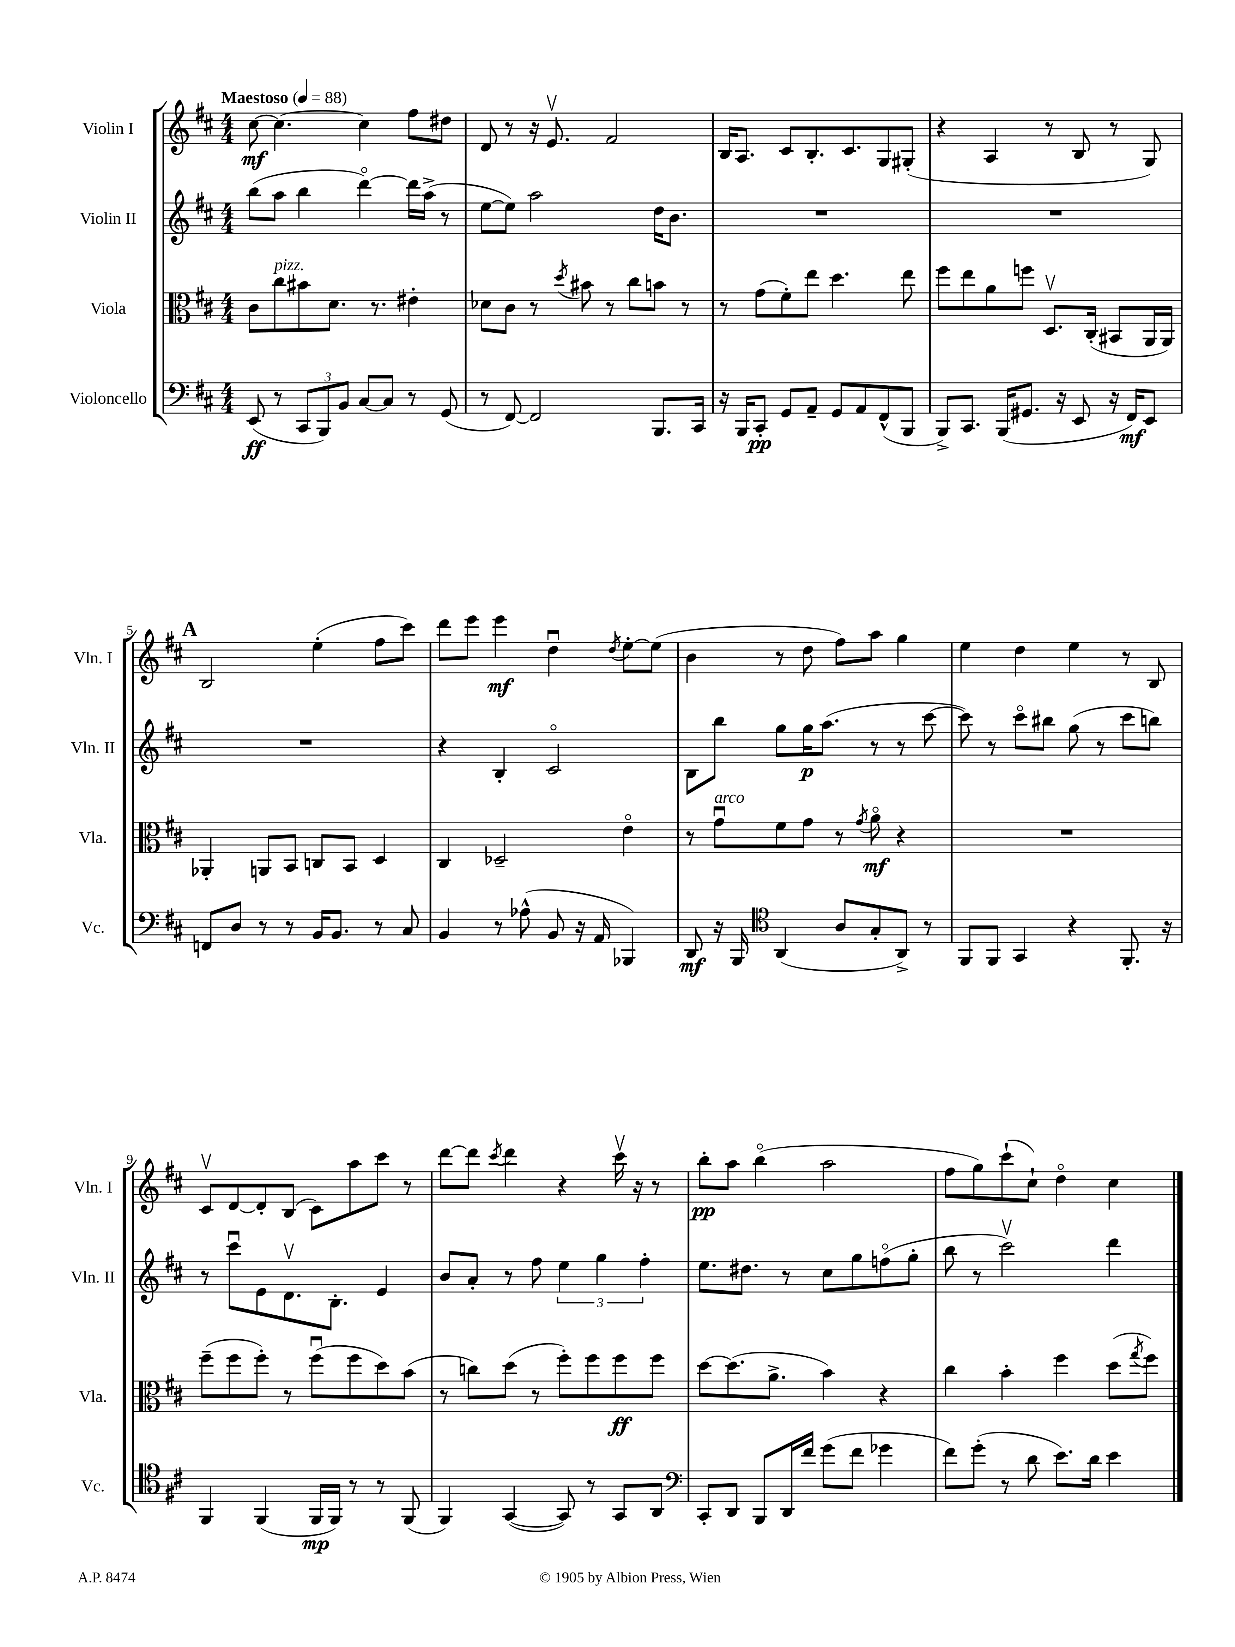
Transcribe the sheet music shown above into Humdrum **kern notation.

**kern	**dynam	**kern	**dynam	**kern	**dynam	**kern	**dynam
*part4	*part4	*part3	*part3	*part2	*part2	*part1	*part1
*staff4	*staff4	*staff3	*staff3	*staff2	*staff2	*staff1	*staff1
*I"Violoncello	*	*I"Viola	*	*I"Violin II	*	*I"Violin I	*
*I'Vc.	*	*I'Vla.	*	*I'Vln. II	*	*I'Vln. I	*
*clefF4	*	*clefC3	*	*clefG2	*	*clefG2	*
*k[f#c#]	*	*k[f#c#]	*	*k[f#c#]	*	*k[f#c#]	*
*M4/4	*	*M4/4	*	*M4/4	*	*M4/4	*
*MM88	*	*MM88	*	*MM88	*	*MM88	*
=1	=1	=1	=1	=1	=1	=1	=1
!	!	!	!	!	!	!LO:TX:a:B:t=Maestoso	!
(8EE/	ff	8c#\L	.	(8bb\L	.	[8cc#\	mf
!	!	!LO:TX:a:i:t=pizz.	!	!	!	!	!
8r	.	8cc#\	.	8aa\J	.	4.cc#\_	.
12CC#/L	.	8b#X\	.	4bb\	.	.	.
12BBB/)	.	.	.	.	.	.	.
.	.	8.d\J	.	.	.	.	.
12BB/J	.	.	.	.	.	.	.
[8C#/L	.	.	.	[4ddd\)	.	4cc#\]	.
.	.	8.r	.	.	.	.	.
8C#/J]	.	.	.	.	.	.	.
8r	.	4e#X'\	.	16ddd\LL]	.	8ff#\L	.
.	.	.	.	(16aa^\JJ	.	.	.
(8GG/	.	.	.	8r	.	8dd#X\J	.
=2	=2	=2	=2	=2	=2	=2	=2
8r	.	8d-X\L	.	[8ee\L	.	8d/	.
[8FF#/)	.	8c#\J	.	8ee\J])	.	8r	.
2FF#/]	.	8r	.	2aa\	.	16r	.
.	.	.	.	.	.	8.ev/	.
.	.	8qdd/	.	.	.	.	.
.	.	8b#X\	.	.	.	.	.
.	.	8r	.	.	.	2f#/	.
.	.	8cc#\L	.	.	.	.	.
8.BBB/L	.	8bn\J	.	16dd\KL	.	.	.
.	.	.	.	8.b\J	.	.	.
.	.	8r	.	.	.	.	.
16CC#/Jk	.	.	.	.	.	.	.
=3	=3	=3	=3	=3	=3	=3	=3
16r	.	8r	.	1r	.	16B/KL	.
16BBB/KL	.	.	.	.	.	8.A/J	.
8CC#'/J	pp	(8g\L	.	.	.	.	.
8GG/L	.	8f#'\)	.	.	.	8c#/L	.
8AA~/J	.	8ee\J	.	.	.	8.B'/	.
8GG/L	.	4.dd\	.	.	.	.	.
.	.	.	.	.	.	8.c#/	.
8AA/	.	.	.	.	.	.	.
(8FF#^^/	.	.	.	.	.	8G/	.
8BBB/J	.	8ee\	.	.	.	(8G#X'/J	.
=4	=4	=4	=4	=4	=4	=4	=4
8BBB^/L)	.	8ff#\L	.	1r	.	4r	.
8.CC#/J	.	8ee\	.	.	.	.	.
.	.	8a\	.	.	.	4A/	.
(16BBB/KL	.	.	.	.	.	.	.
8.GG#X/J	.	8ffn\J	.	.	.	.	.
.	.	8.Dv/L	.	.	.	8r	.
16r	.	.	.	.	.	.	.
8EE/	.	.	.	.	.	8B/	.
.	.	(16C#'/Jk	.	.	.	.	.
16r	.	8BB#X/L	.	.	.	8r	.
16FF#/KL)	mf	.	.	.	.	.	.
8EE/J	.	16AA/L	.	.	.	8G/)	.
.	.	16AA/JJ)	.	.	.	.	.
!!LO:LB:g=z
!!LO:REH:place=s1:t=A
=5	=5	=5	=5	=5	=5	=5	=5
8FFn/L	.	4AA-X'/	.	1r	.	2B/	.
8D/J	.	.	.	.	.	.	.
8r	.	8AAn/L	.	.	.	.	.
8r	.	8BB/J	.	.	.	.	.
16BB/KL	.	8Cn/L	.	.	.	(4ee'\	.
8.BB/J	.	.	.	.	.	.	.
.	.	8BB/J	.	.	.	.	.
8r	.	4D/	.	.	.	8ff#\L	.
8C#/	.	.	.	.	.	8ccc#\J)	.
=6	=6	=6	=6	=6	=6	=6	=6
4BB/	.	4C#/	.	4r	.	8ddd\L	.
.	.	.	.	.	.	8eee\J	.
8r	.	2D-X~/	.	4B'/	.	4eee\	mf
(8A-X^^\	.	.	.	.	.	.	.
8BB/	.	.	.	2c#/	.	4ddu\	.
16r	.	.	.	.	.	.	.
16AA/	.	.	.	.	.	.	.
.	.	.	.	.	.	8qdd/	.
4BBB-X/)	.	4e\	.	.	.	[8ee'\L	.
.	.	.	.	.	.	(8ee\J]	.
=7	=7	=7	=7	=7	=7	=7	=7
8DD/	mf	8r	.	8B\L	.	4b\	.
!	!	!LO:TX:a:i:t=arco	!	!	!	!	!
16r	.	8gu\L	.	8bb\J	.	.	.
16BBB/	.	.	.	.	.	.	.
*clefC4	*	*	*	*	*	*	*
(4AA/	.	8f#\	.	8gg\L	.	8r	.
.	.	8g\J	.	16gg\K	p	8dd\	.
.	.	.	.	(8.aa\J	.	.	.
8A/L	.	8r	.	.	.	8ff#\L)	.
.	.	8qg/	.	.	.	.	.
8G'/	.	8a\	mf	8r	.	8aa\J	.
8AA^/J)	.	4r	.	8r	.	4gg\	.
8r	.	.	.	[8ccc#\	.	.	.
=8	=8	=8	=8	=8	=8	=8	=8
8FF#/L	.	1r	.	8ccc#\])	.	4ee\	.
8FF#/J	.	.	.	8r	.	.	.
4GG/	.	.	.	8ccc#\L	.	4dd\	.
.	.	.	.	8bb#X\J	.	.	.
4r	.	.	.	(8gg\	.	4ee\	.
.	.	.	.	8r	.	.	.
8.FF#'/	.	.	.	8ccc#\L	.	8r	.
.	.	.	.	8bbn\J)	.	8B/	.
16r	.	.	.	.	.	.	.
!!LO:LB:g=z
=9	=9	=9	=9	=9	=9	=9	=9
4FF#/	.	(8ff#~\L	.	8r	.	8c#v/L	.
.	.	8ff#\	.	8ccc#u\L	.	[8d/	.
(4FF#/	.	8ff#'\J)	.	8e\	.	8d'/]	.
.	.	8r	.	8.dv\	.	(8B/J	.
16FF#/LL	mp	(8ff#u\L	.	.	.	8c#\L)	.
16FF#/JJ)	.	.	.	8.B'\J	.	.	.
8r	.	8ff#\	.	.	.	8aa\	.
8r	.	8dd\)	.	4e/	.	8ccc#\J	.
(8FF#/	.	(8b\J	.	.	.	8r	.
=10	=10	=10	=10	=10	=10	=10	=10
4FF#/)	.	8r	.	8b/L	.	[8ddd\L	.
.	.	8ccn\L)	.	8a'/J	.	8ddd\J]	.
.	.	.	.	.	.	8qccc#/	.
([4GG/	.	(8dd\J	.	8r	.	4ddd\	.
.	.	8r	.	8ff#\	.	.	.
8GG/])	.	8ff#'\L)	.	6ee\	.	4r	.
8r	.	8ff#\	.	.	.	.	.
.	.	.	.	6gg\	.	.	.
8GG/L	.	8ff#\	ff	.	.	16ccc#v\	.
.	.	.	.	.	.	16r	.
.	.	.	.	6ff#'\	.	.	.
8AA/J	.	8ff#\J	.	.	.	8r	.
=11	=11	=11	=11	=11	=11	=11	=11
*clefF4	*	*	*	*	*	*	*
8CC#'/L	.	[8dd\L	.	8.ee\L	.	8bb'\L	pp
8DD/J	.	(8.dd\]	.	.	.	8aa\J	.
.	.	.	.	8.dd#X\J	.	.	.
8BBB/L	.	.	.	.	.	(4bb\	.
.	.	8.a^\J	.	.	.	.	.
16DD/L	.	.	.	8r	.	.	.
16f#/JJ	.	.	.	.	.	.	.
(8g\L	.	4b\)	.	8cc#\L	.	2aa\	.
8f#\J	.	.	.	8gg\	.	.	.
4g-X\	.	4r	.	(8ffn\	.	.	.
.	.	.	.	8gg'\J	.	.	.
=12	=12	=12	=12	=12	=12	=12	=12
8f#\L)	.	4cc#\	.	8bb\	.	8ff#\L	.
(8g'\J	.	.	.	8r	.	8gg\)	.
8r	.	4b'\	.	2ccc#v\)	.	(8ccc#`\	.
8d\	.	.	.	.	.	8cc#`\J)	.
8.e\L)	.	4ff#\	.	.	.	4dd\	.
16d\Jk	.	.	.	.	.	.	.
4e\	.	(8dd\L	.	4ddd\	.	4cc#\	.
.	.	8qgg/	.	.	.	.	.
.	.	8ff#\J)	.	.	.	.	.
==	==	==	==	==	==	==	==
*-	*-	*-	*-	*-	*-	*-	*-
